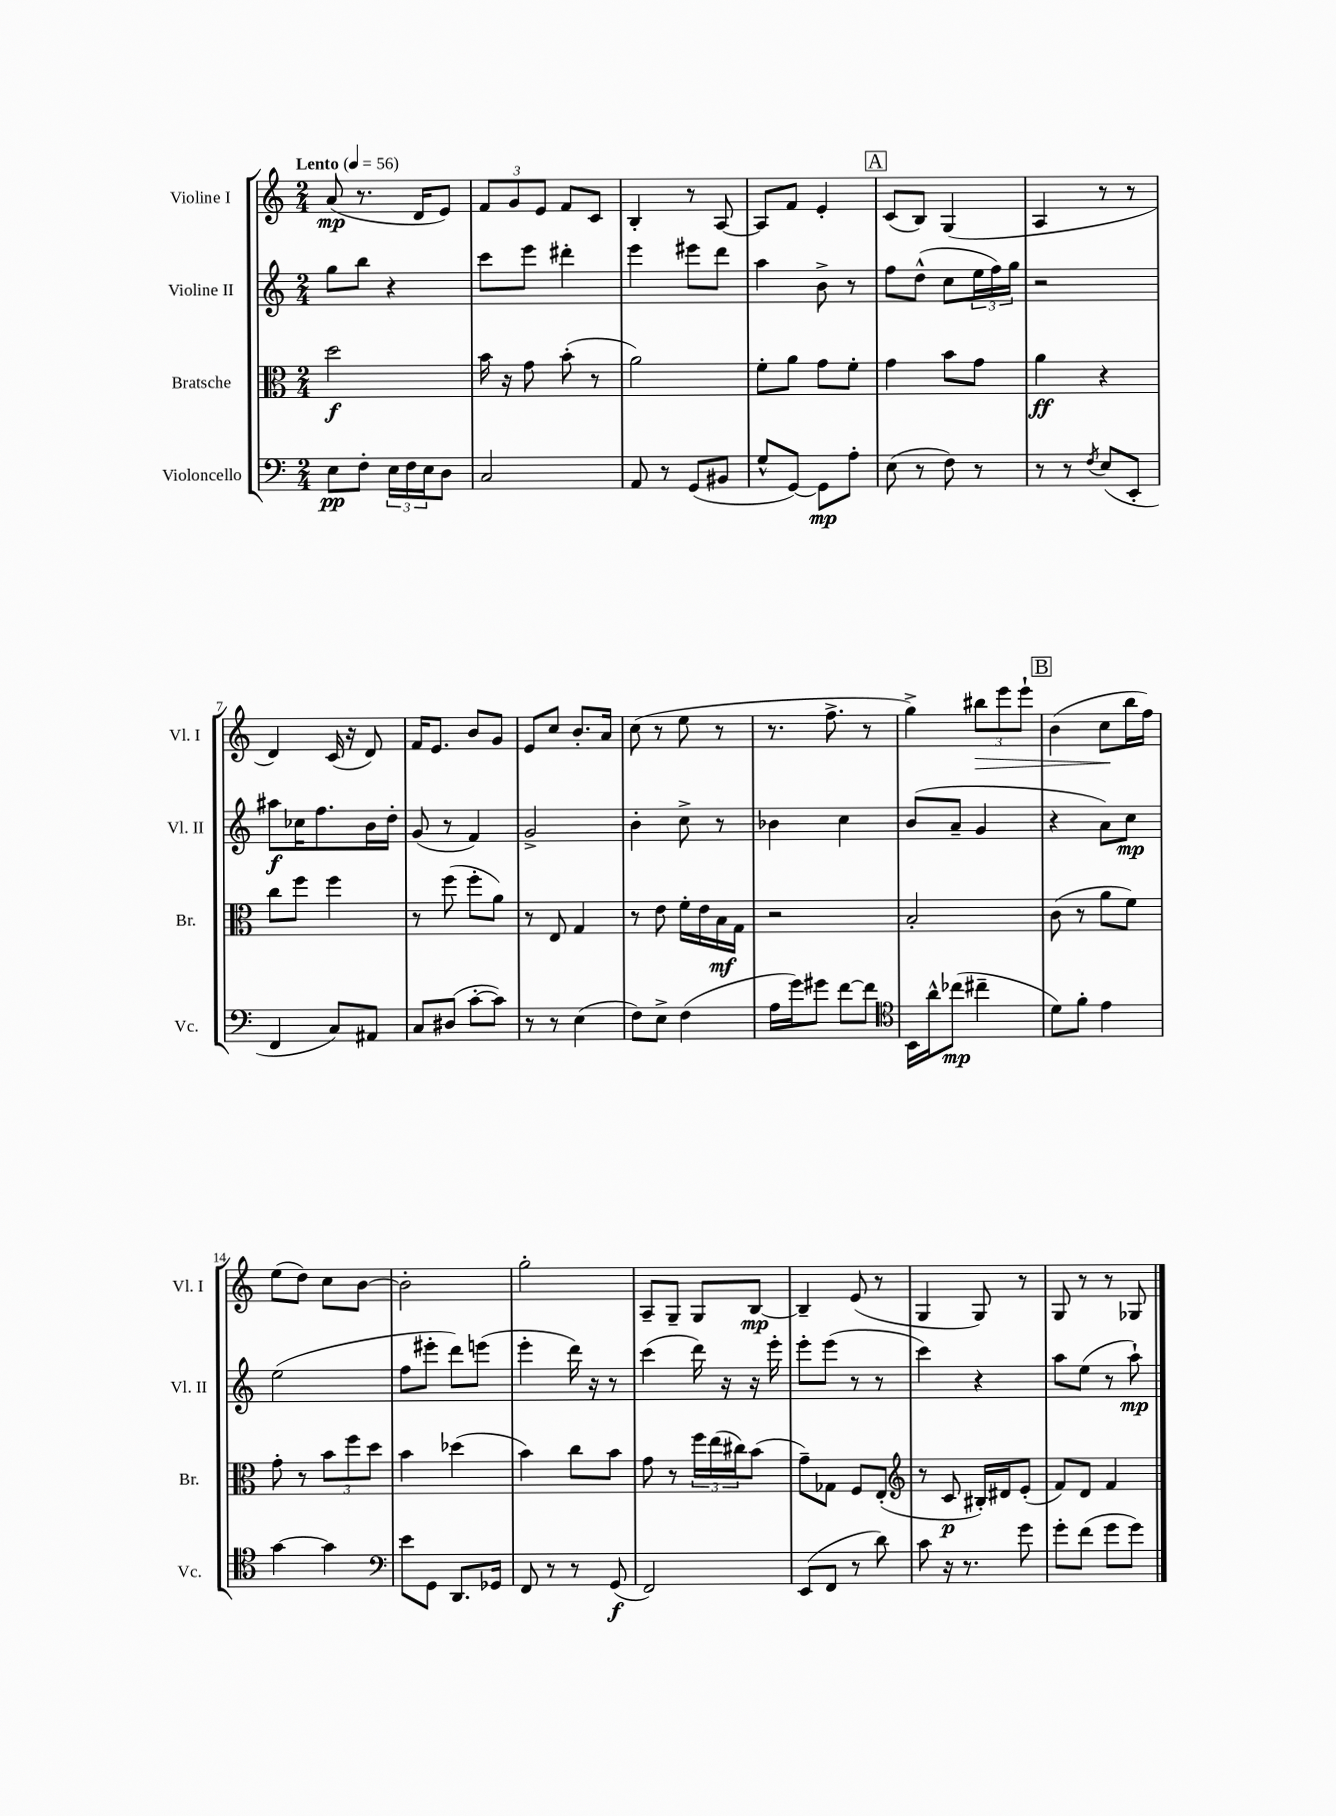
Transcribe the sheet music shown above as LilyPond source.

<<
\new StaffGroup <<
\new Staff = "s0" \with { instrumentName = "Violine I" shortInstrumentName = "Vl. I" } {
    \clef treble \key c \major \numericTimeSignature \time 2/4 \tempo "Lento" 4 = 56
    a'8\mp( r8. d'16 e'8) |
    \tuplet 3/2 { f'8 g'8 e'8 } f'8 c'8 |
    b4-. r8 a8~ |
    a8 f'8 e'4-. |
    \mark \markup { \box "A" } c'8( b8) g4( |
    a4 r8 r8 |
    d'4) c'16( r16 d'8) |
    f'16 e'8. b'8 g'8 |
    e'8 c''8 b'8.-. a'16 |
    c''8( r8 e''8 r8 |
    r8. f''8.-> r8 |
    g''4->) \tuplet 3/2 { bis''8\> e'''8 e'''8-! } |
    \mark \markup { \box "B" } b'4( c''8\! b''16 f''16) |
    e''8( d''8) c''8 b'8~ |
    b'2-. |
    g''2-. |
    a8-- g8-- g8 b8~\mp |
    b4-- e'8( r8 |
    g4 g8) r8 |
    g8 r8 r8 ges8 \bar "|." |
}
\new Staff = "s1" \with { instrumentName = "Violine II" shortInstrumentName = "Vl. II" } {
    \clef treble \key c \major \numericTimeSignature \time 2/4
    g''8 b''8 r4 |
    c'''8 e'''8 dis'''4-. |
    e'''4 eis'''8 d'''8 |
    a''4 b'8-> r8 |
    \mark \markup { \box "A" } f''8 d''8-^( c''8 \tuplet 3/2 { e''16 f''16) g''16 } |
    r2 |
    ais''8\f ces''16 f''8. b'16 d''16-. |
    g'8( r8 f'4) |
    g'2-> |
    b'4-. c''8-> r8 |
    bes'4 c''4 |
    b'8( a'8-- g'4 |
    \mark \markup { \box "B" } r4 a'8) c''8\mp |
    e''2( |
    f''8 eis'''8-. d'''8) e'''8( |
    e'''4-. d'''16) r16 r8 |
    c'''4( d'''16) r16 r16 e'''16-. |
    e'''8-. e'''8( r8 r8 |
    c'''4) r4 |
    a''8 e''8( r8 a''8-!\mp) \bar "|." |
}
\new Staff = "s2" \with { instrumentName = "Bratsche" shortInstrumentName = "Br." } {
    \clef alto \key c \major \numericTimeSignature \time 2/4
    d''2\f |
    b'16 r16 g'8 b'8-.( r8 |
    a'2) |
    f'8-. a'8 g'8 f'8-. |
    \mark \markup { \box "A" } g'4 b'8 g'8 |
    a'4\ff r4 |
    c''8 f''8 f''4 |
    r8 f''8( f''8-. a'8) |
    r8 e8 g4 |
    r8 e'8 f'16-. e'16 b16\mf g16 |
    r2 |
    b2-. |
    \mark \markup { \box "B" } c'8( r8 a'8 f'8) |
    g'8-. r8 \tuplet 3/2 { b'8 f''8 d''8 } |
    b'4 des''4( |
    b'4) c''8 b'8 |
    g'8 r8 \tuplet 3/2 { f''16 e''16( cis''16) } b'8( |
    g'8--) ges8 f8 e8-.( |
    \clef treble r8 c'8\p bis16-.) dis'16 e'8-.( |
    f'8) d'8 f'4 \bar "|." |
}
\new Staff = "s3" \with { instrumentName = "Violoncello" shortInstrumentName = "Vc." } {
    \clef bass \key c \major \numericTimeSignature \time 2/4
    e8\pp f8-. \tuplet 3/2 { e16 f16 e16 } d8 |
    c2 |
    a,8 r8 g,8( bis,8 |
    g8-^ g,8~) g,8\mp a8-. |
    \mark \markup { \box "A" } e8( r8 f8) r8 |
    r8 r8 \acciaccatura { f8 } e8( e,8-. |
    f,4 c8) ais,8 |
    c8 dis8( c'8~-. c'8) |
    r8 r8 e4( |
    f8) e8-> f4( |
    a16 g'16) gis'8 f'8~ f'8 |
    \clef tenor b,16 a'16-^ ces''8\mp( cis''4-- |
    \mark \markup { \box "B" } d'8) f'8-. e'4 |
    g'4~ g'4 |
    \clef bass e'8 g,8 d,8. ges,16 |
    f,8 r8 r8 g,8\f( |
    f,2) |
    e,8( f,8 r8 d'8) |
    c'8 r16 r8. g'8 |
    g'8-. f'8( g'8 g'8) \bar "|." |
}
>>
>>
